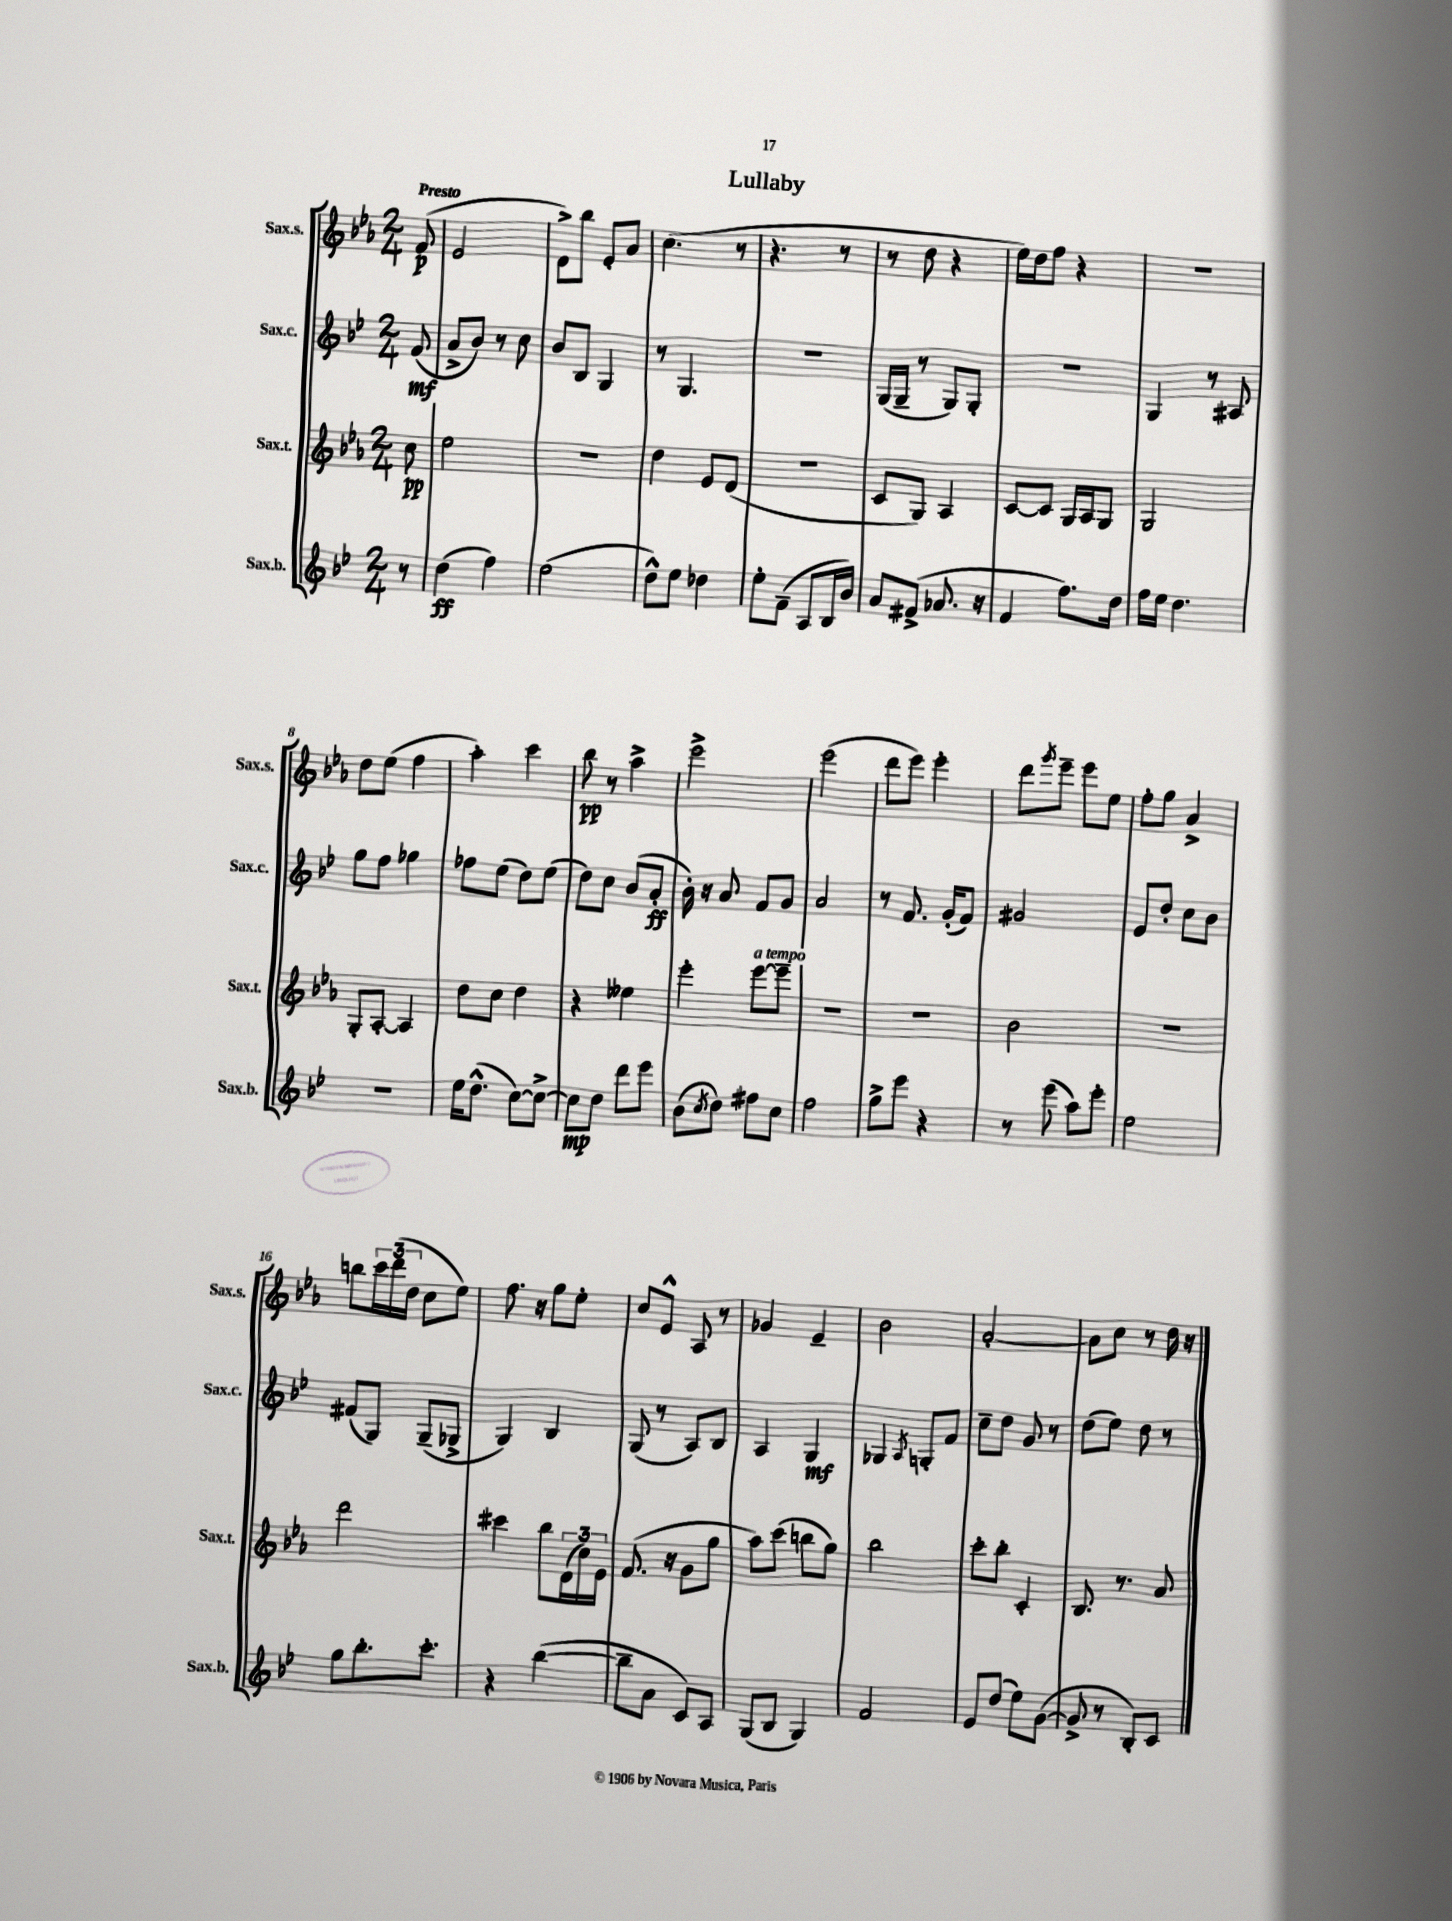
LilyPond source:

\header { title = "Lullaby" }
<<
\new StaffGroup <<
\new Staff = "s0" \with { instrumentName = "Sax.s." shortInstrumentName = "Sax.s." } {
    \clef treble \key ees \major \numericTimeSignature \time 2/4 \partial 8 \tempo "Presto"
    f'8\p( |
    ees'2 |
    d'8->) bes''8 ees'8-. aes'8 |
    c''4.( r8 |
    r4. r8 |
    r8 d''8 r4 |
    ees''16) d''16 f''8 r4 |
    r2 |
    d''8 ees''8( f''4 |
    aes''4-.) c'''4 |
    bes''8\pp r8 aes''4-> |
    ees'''2-> |
    ees'''2( |
    d'''8 ees'''8) ees'''4-. |
    d'''8 \acciaccatura { g'''8 } ees'''8-- ees'''8 ees''8 |
    f''8-. g''8 aes'4-> |
    b''8 \tuplet 3/2 { c'''16 d'''16( d''16 } c''8 ees''8) |
    f''8. r16 g''8 ees''8-. |
    c''8 ees'8-^ aes8 r8 |
    ges'4 ees'4-- |
    bes'2 |
    aes'2~-. |
    aes'8 c''8 r8 d''16 r16 \bar "|." |
}
\new Staff = "s1" \with { instrumentName = "Sax.c." shortInstrumentName = "Sax.c." } {
    \clef treble \key bes \major \numericTimeSignature \time 2/4 \partial 8
    f'8\mf( |
    a'8-> bes'8) r8 c''8 |
    bes'8 bes8 g4 |
    r8 g4. |
    R2 |
    g16( g16-- r8 g8) g8-. |
    R2 |
    g4 r8 ais8 |
    g''8 f''8 ges''4 |
    fes''8 ees''8( d''8) ees''8( |
    d''8) c''8 bes'8( a'8-.\ff |
    bes'16-.) r16 a'8 f'8 g'8 |
    a'2 |
    r8 f'8. g'16-.( f'8) |
    gis'2 |
    ees'8 d''8-. c''8 bes'8 |
    fis'8( g8) g8--( ges8-> |
    g4) bes4 |
    g8( r8 a8) bes8 |
    a4 g4\mf |
    ges4 \acciaccatura { a8 } g8-. f'8 |
    c''8-- d''8 g'8 r8 |
    d''8( ees''8) d''8 r8 \bar "|." |
}
\new Staff = "s2" \with { instrumentName = "Sax.t." shortInstrumentName = "Sax.t." } {
    \clef treble \key ees \major \numericTimeSignature \time 2/4 \partial 8
    c''8\pp |
    ees''2 |
    r2 |
    d''4 ees'8 d'8( |
    R2 |
    c'8 g8) aes4 |
    c'8~ c'8 g16 aes16 g8 |
    g2 |
    g8-. aes8~-. aes4 |
    d''8 c''8 d''4 |
    r4 eeses''4 |
    ees'''4-. ees'''8~^\markup { \italic "a tempo" } ees'''8-- |
    R2 |
    R2 |
    bes'2 |
    R2 |
    d'''2 |
    cis'''4 bes''8 \tuplet 3/2 { d'16( c''16) ees'16 } |
    f'8.( r16 g'8 g''8 |
    aes''8) c'''8( b''8 g''8) |
    bes''2 |
    c'''8-. bes''8-. c'4-. |
    bes8. r8. aes'8 \bar "|." |
}
\new Staff = "s3" \with { instrumentName = "Sax.b." shortInstrumentName = "Sax.b." } {
    \clef treble \key bes \major \numericTimeSignature \time 2/4 \partial 8
    r8 |
    d''4\ff( f''4) |
    ees''2( |
    d''8-^) ees''8 des''4 |
    ees''8-. f'8--( a8 bes16 bes'16) |
    a'8 fis'8->( aes'8. r16 |
    f'4 f''8.) d''16 |
    f''16 ees''16 d''4. |
    R2 |
    ees''16 d''8.-^( c''8~) c''8~-> |
    c''8\mp d''8 d'''8 ees'''8 |
    bes'8( \acciaccatura { c''8 } d''8) fis''8 c''8 |
    f''2 |
    g''8-> ees'''8 r4 |
    r8 ees'''8( a''8) ees'''8-. |
    ees''2 |
    g''8 bes''8.-. c'''8.-. |
    r4 bes''4~( |
    bes''8-- a'8 c'8) a8 |
    g8( bes8 g4) |
    f'2 |
    ees'8 d''8( ees''8) g'8~( |
    g'8-> r8 bes8-.) c'8 \bar "|." |
}
>>
>>
